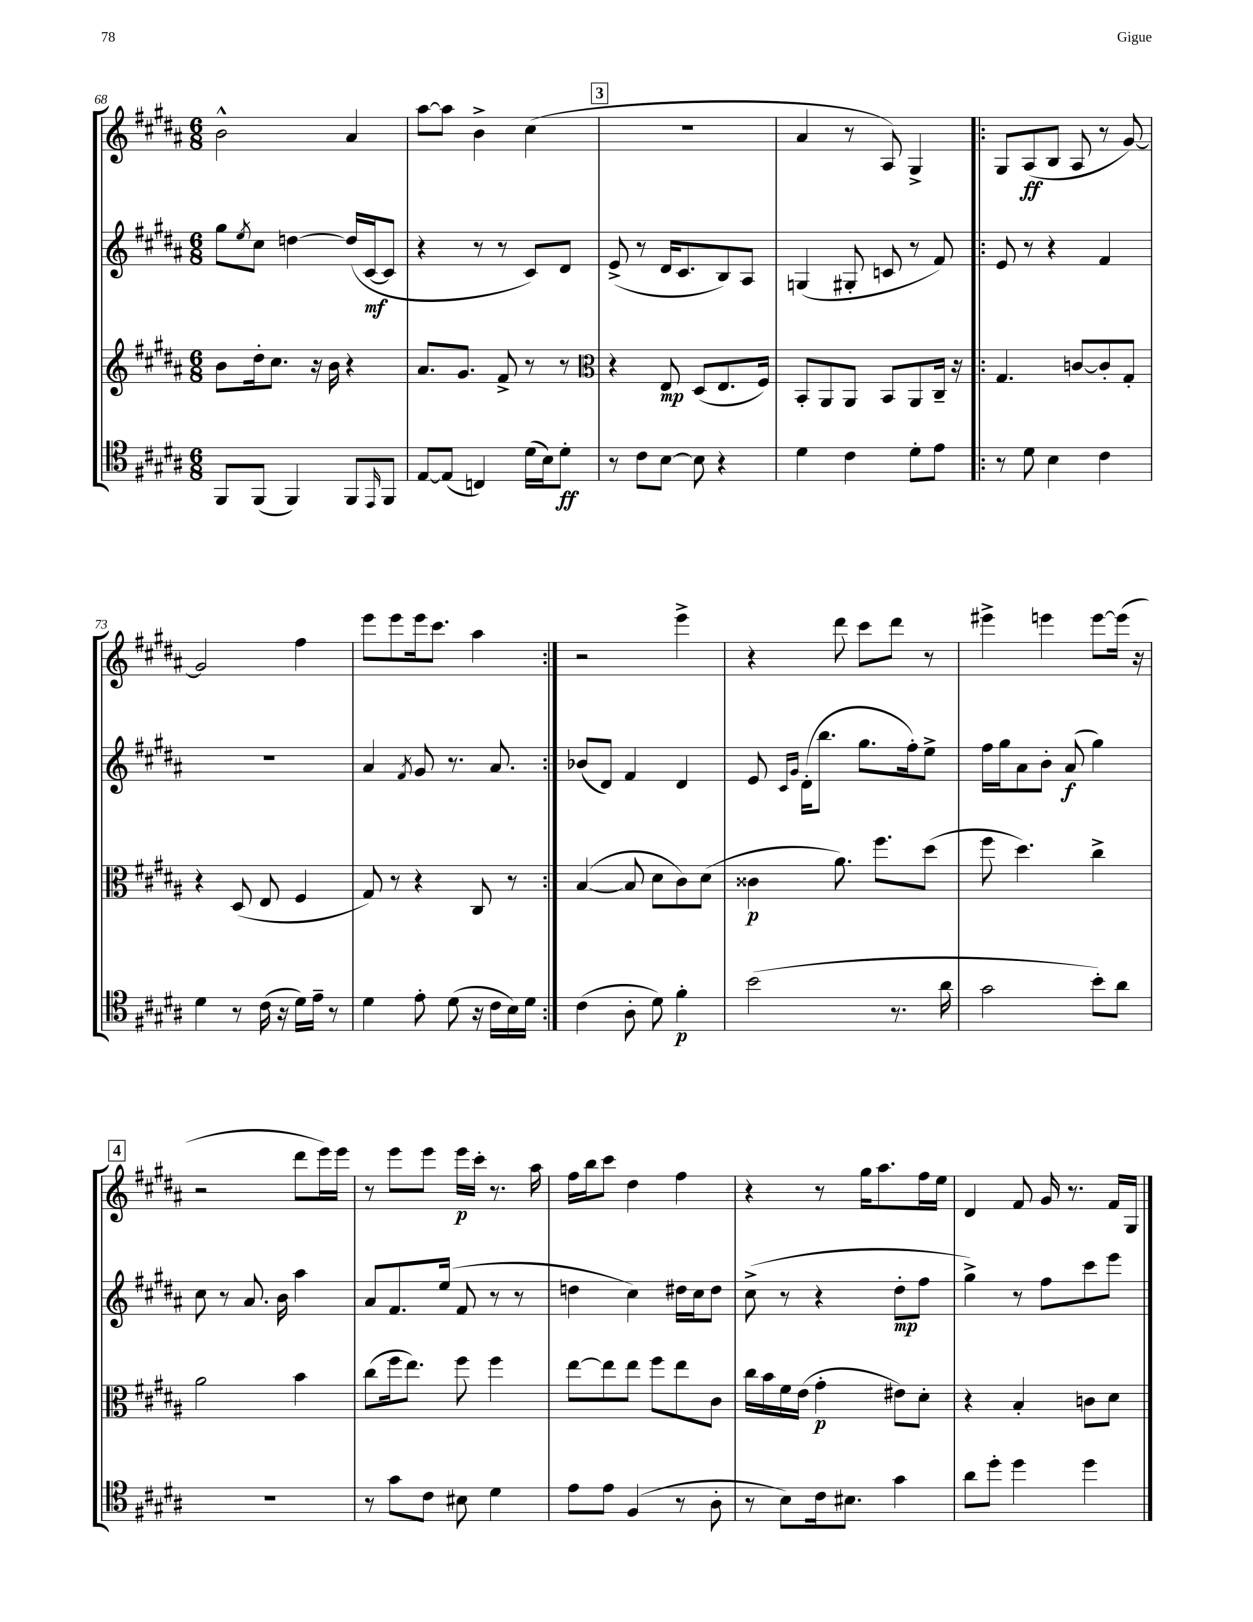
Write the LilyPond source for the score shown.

<<
\new StaffGroup <<
\new Staff = "s0" {
    \clef treble \key b \major \numericTimeSignature \time 6/8
    b'2-^ ais'4 |
    ais''8~ ais''8 b'4-> cis''4( |
    \mark \markup { \box "3" } R2. |
    ais'4 r8 ais8) gis4-> |
    \repeat volta 2 { gis8 ais8\ff( b8 ais8 r8 gis'8~) |
    gis'2 fis''4 |
    e'''8 e'''8 e'''16 cis'''8. ais''4 | }
    r2 e'''4-> |
    r4 dis'''8 cis'''8 dis'''8 r8 |
    eis'''4-> e'''4 e'''8~ e'''16( r16 |
    \mark \markup { \box "4" } r2 dis'''8 e'''16) e'''16 |
    r8 e'''8 e'''8 e'''16\p cis'''16-. r8. ais''16 |
    fis''16 b''16 cis'''8 dis''4 fis''4 |
    r4 r8 gis''16 ais''8. fis''16 e''16 |
    dis'4 fis'8 gis'16 r8. fis'16 gis16 \bar "|." |
}
\new Staff = "s1" {
    \clef treble \key b \major \numericTimeSignature \time 6/8
    gis''8 \acciaccatura { e''8 } cis''8 d''4~ d''16( cis'16~\mf cis'8 |
    r4 r8 r8 cis'8) dis'8 |
    \mark \markup { \box "3" } e'8->( r8 dis'16 cis'8. b8) ais8 |
    g4( gis8-. c'8 r8 fis'8) |
    \repeat volta 2 { e'8 r8 r4 fis'4 |
    R2. |
    ais'4 \acciaccatura { fis'8 } gis'8 r8. ais'8. | }
    bes'8( dis'8) fis'4 dis'4 |
    e'8 \grace { cis'16 gis'16 } dis'16-.( b''8. gis''8. fis''16-.) e''8-> |
    fis''16 gis''16 ais'8 b'8-. ais'8\f( gis''4) |
    \mark \markup { \box "4" } cis''8 r8 ais'8. b'16 ais''4 |
    ais'8 fis'8. e''16( fis'8 r8 r8 |
    d''4 cis''4) dis''16 cis''16 dis''8 |
    cis''8->( r8 r4 dis''8-.\mp fis''8 |
    gis''4->) r8 fis''8 cis'''8 e'''8 \bar "|." |
}
\new Staff = "s2" {
    \clef treble \key b \major \numericTimeSignature \time 6/8
    b'8 dis''16-. cis''8. r16 b'16 r4 |
    ais'8. gis'8. fis'8-> r8 r8 |
    \mark \markup { \box "3" } \clef alto r4 e8\mp dis8( e8. fis16) |
    b,8-. ais,8 ais,8 b,8 ais,8 cis16-- r16 |
    \repeat volta 2 { gis4. c'8~ c'8-. gis8-. |
    r4 dis8( e8 fis4 |
    gis8) r8 r4 cis8 r8 | }
    b4~( b8 dis'8 cis'8) dis'8( |
    cisis'4\p ais'8.) fis''8. dis''8( |
    fis''8 dis''4.) cis''4-> |
    \mark \markup { \box "4" } ais'2 b'4 |
    cis''8( fis''16 e''8.) fis''8 fis''4 |
    e''8~ e''8 e''8 fis''8 e''8 cis'8 |
    cis''16 b'16 fis'16 e'16( gis'4-.\p eis'8) dis'8-. |
    r4 b4-. c'8 dis'8 \bar "|." |
}
\new Staff = "s3" {
    \clef tenor \key b \major \numericTimeSignature \time 6/8
    fis,8 fis,8( fis,4) fis,8 \grace { e,16 } fis,8 |
    e8~ e8( c4) dis'16( b16) dis'8-.\ff |
    \mark \markup { \box "3" } r8 cis'8 b8~ b8 r4 |
    dis'4 cis'4 dis'8-. e'8 |
    \repeat volta 2 { r8 dis'8 b4 cis'4 |
    dis'4 r8 cis'16( r16 dis'16) e'16-- r8 |
    dis'4 e'8-. dis'8( r16 cis'16 b16) dis'16 | }
    cis'4( ais8-. dis'8) fis'4-.\p |
    b'2( r8. ais'16 |
    gis'2 b'8-.) ais'8 |
    \mark \markup { \box "4" } R2. |
    r8 gis'8 cis'8 bis8 dis'4 |
    e'8 e'8 fis4( r8 ais8-. |
    r8 b8) cis'16 bis8. gis'4 |
    ais'8 dis''8-. dis''4 dis''4 \bar "|." |
}
>>
>>
\layout { \context { \Score currentBarNumber = #68 } }
